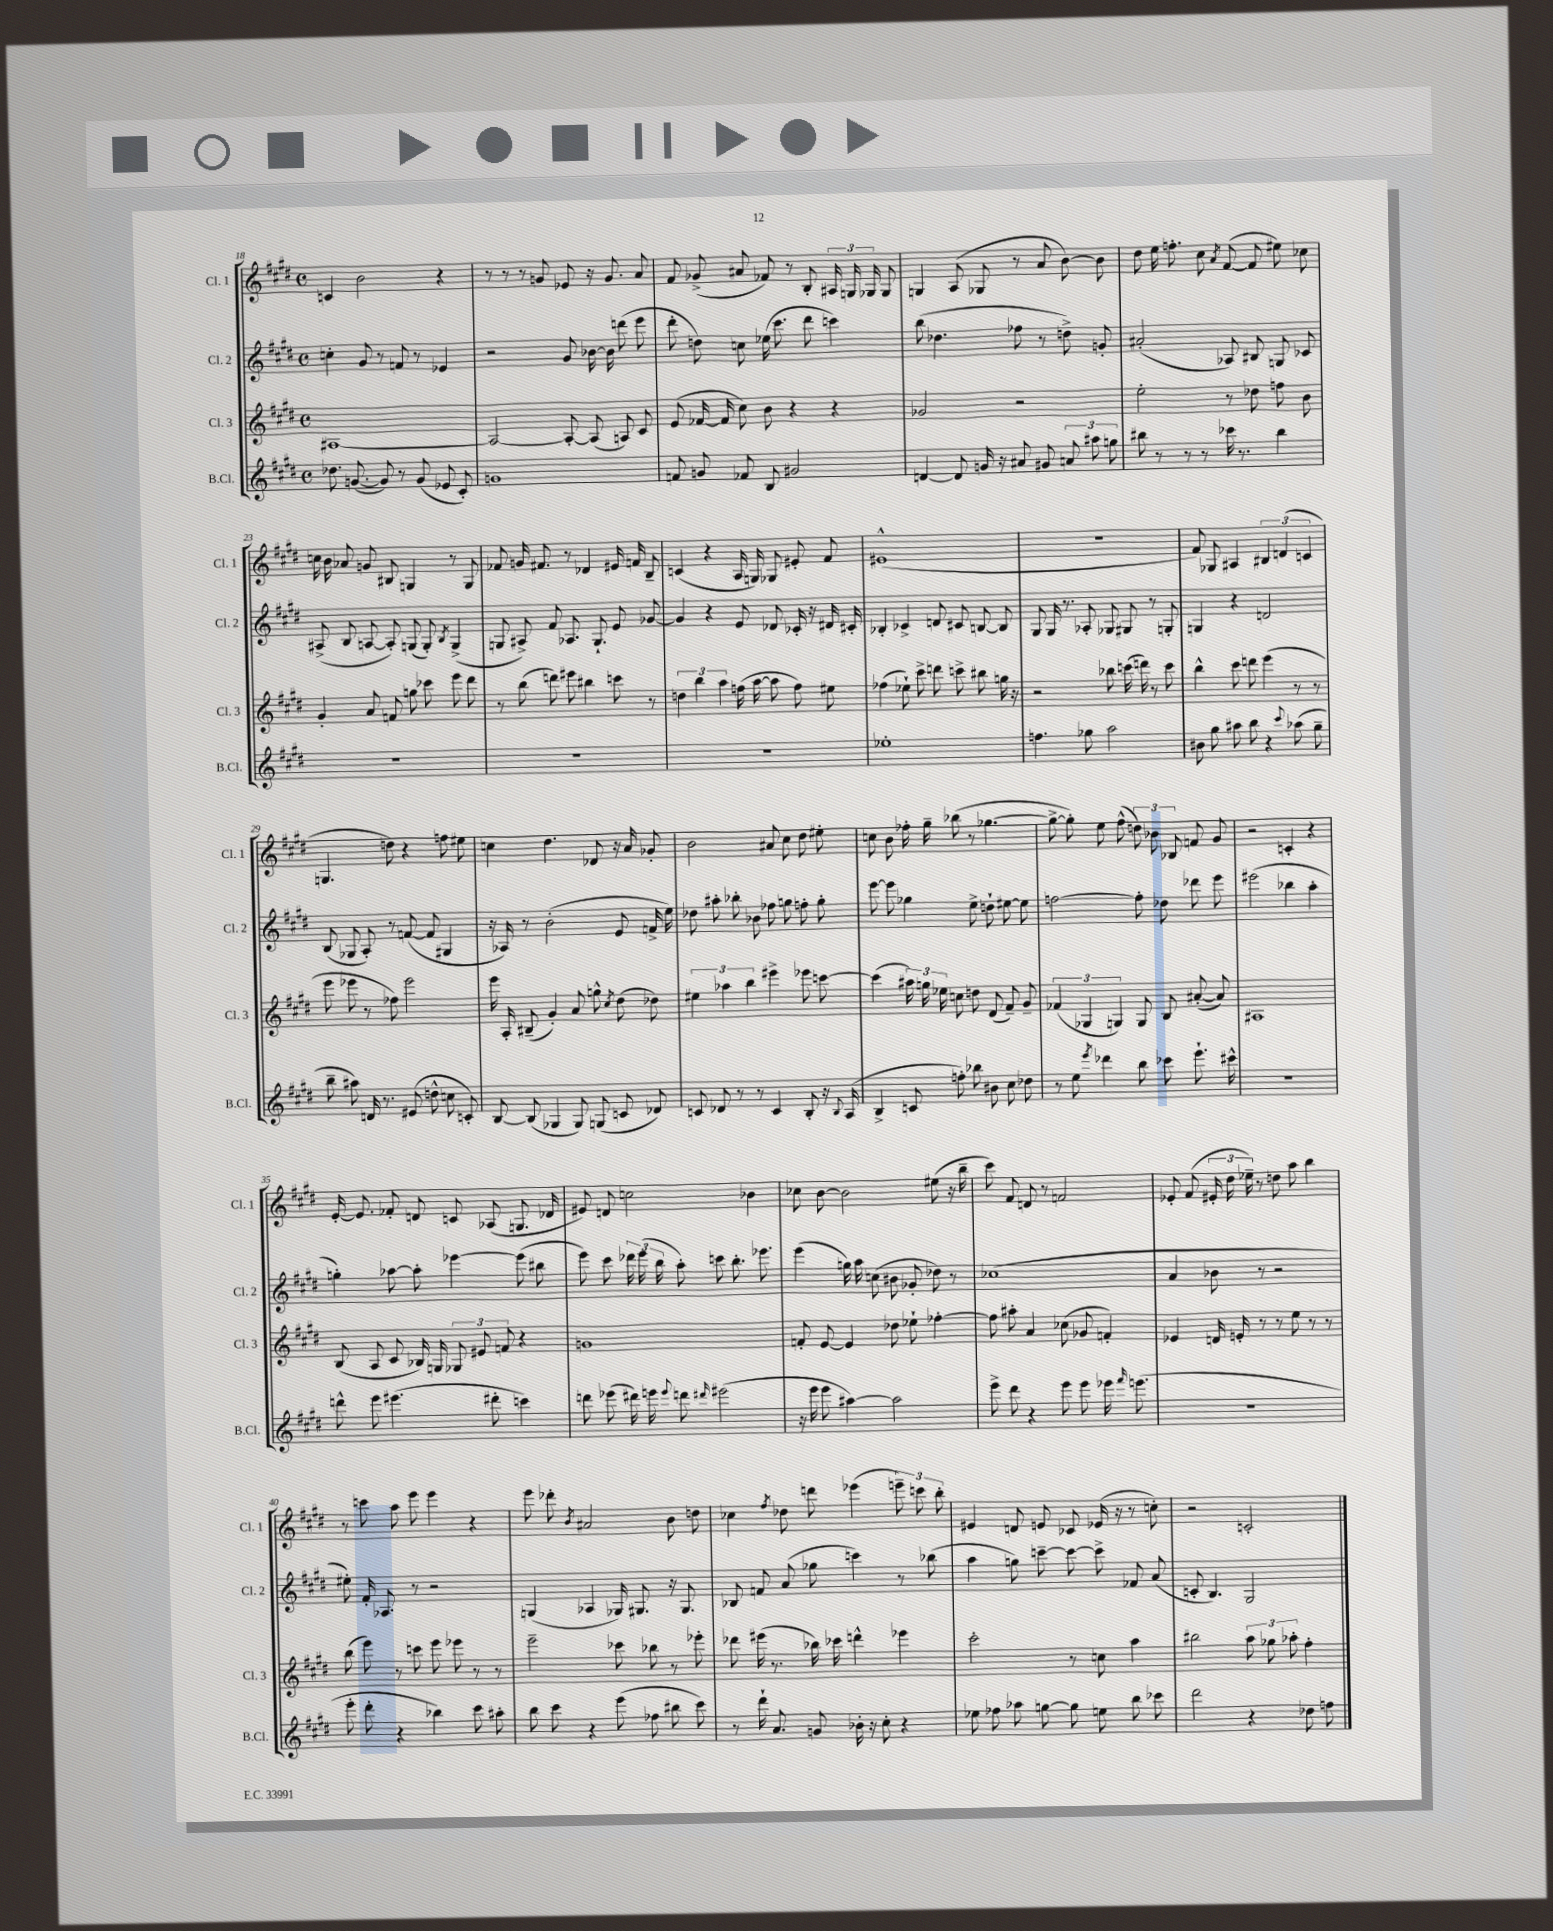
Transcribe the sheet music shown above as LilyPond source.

<<
\new StaffGroup <<
\new Staff = "s0" \with { instrumentName = "Cl. 1" shortInstrumentName = "Cl. 1" } {
    \clef treble \key e \major \defaultTimeSignature \time 4/4
    \autoBeamOff c'4 b'2 r4 |
    r8 r8 r8 g'8 ees'8 r16 g'8. a'8 |
    fis'8 ges'8->( ais'8 fes'8) r8 b8-. \tuplet 3/2 { ais16 g16 ges16 } ges8 |
    g4 a8( ges8 r8 a'8 b'8~) b'8 |
    dis''8 e''16 f''8.-. cis''8 \acciaccatura { a'8 } fis'8~( fis'8 eis''8) ces''8 |
    c''16 b'16 aes'8 g'8 bis8 g4 r8 g8 |
    fes'8 g'16 fis'8. r8 des'4 eis'16 f'16 b8-- |
    c'4( r4 a16 g16) ges8 eis'8-. fis'8 |
    eis'1-^( |
    R1 |
    fis'8) ges8 ais4 \tuplet 3/2 { bis4 d'4( c'4 } |
    g4. d''8) r4 f''8 eis''8 |
    c''4 dis''4. des'8 r16 a'16 ges'8-. |
    b'2 ais'8 cis''8 dis''8 eis''8-. |
    c''8 b'8 fes''16-. gis''16-- bes''8( r8 ges''4.~ |
    ges''8~-> ges''8-.) e''8 fis''8-^( \tuplet 3/2 { d''8) bes'8 bes8 } f'8 gis'8 |
    r2 c'4-. r4 |
    e'16~-. e'8. fes'8-. d'8 c'8 aes8( g8. des'16 |
    eis'8) d'8 c''2 bes'4 |
    ces''8 b'8~ b'2 eis''8( r16 b''16-- |
    cis'''8) fis'8 d'8 r8 f'2 |
    ees'8-. fis'8( \tuplet 3/2 { eis'16-. dis''16 ees''16--) } r8 d''8 a''8 b''4 |
    r8 c'''8 a''8 e'''8 e'''4 r4 |
    e'''8 des'''8-. \acciaccatura { b'8 } ais'2 b'8 d''8 |
    ces''4 \acciaccatura { fis''8 } des''8 d'''8 ees'''4( \tuplet 3/2 { e'''8--) c'''8 b''8-. } |
    eis'4 d'8 e'8 ces'8 ees'16( r16 r8 c''8-.) |
    r2 c'2-. \bar "|." |
}
\new Staff = "s1" \with { instrumentName = "Cl. 2" shortInstrumentName = "Cl. 2" } {
    \clef treble \key e \major \defaultTimeSignature \time 4/4
    \autoBeamOff c''4-. gis'8 r8 f'8 r8 ees'4 |
    r2 gis'8 bes'16~ bes'16 d'''8( e'''8 |
    dis'''8-. d''8) c''8 ees''16( cis'''8. dis'''8 c'''4) |
    b''8( des''4. fes''8 r8 d''8->) g'8-. |
    ais'2-.( aes8) bis8 g8 ces'8 |
    ais8->( b8 a8~ a8-.) g8( g8-.) \acciaccatura { b8 } g4->( |
    g8 ais8->) fis'8 aes8. g8.-! e'8 ges'8~ |
    ges'4 r4 e'8 des'8 ces'16-. r16 dis'16 cis'16-. |
    bes4-. ces'4-> d'8 cis'8 b8~ b8 |
    gis8 gis16 r8. aes8-. ges8 gis8 r8 g8-. |
    g4 r4 d'2 |
    b8( ges8 a8-.) r8 f'8~( f'8 gis4 |
    r16 aes16) r8 b'2-.( e'8 f'16-> e''16) |
    des''8 ais''8-. bes''8-. bes'8 fes''8 g''8 f''8-. g''8-. |
    e'''8~ e'''8 ges''4 e''8-> d''8-! eis''8~ eis''8 |
    f''2~ f''8-. des''8 des'''8 e'''8 |
    eis'''2( bes''4 a''4-. |
    g''4-.) aes''8~ aes''8-. ees'''4~ ees'''8( bis''8 |
    e'''8) cis'''8 \tuplet 3/2 { des'''16 e'''16( b''16 } a''8-.) c'''8 b''8.-. ees'''8. |
    e'''4( g''16) a''16 c''8( bis'8 ges'8-. des''8) r8 |
    ces''1( |
    a'4 bes'8 r8 r2 |
    eis''8-.) fis'16-. aes8. r8 r2 |
    g4( aes4 ges16) gis8. r16 gis8. |
    bes8 f'8 a'8( ges''8 c'''4) r8 bes''8( |
    a''4 g''8) c'''8~-- c'''8~ c'''8-> fes'8 a'8( |
    c'8-. b4.) gis2 \bar "|." |
}
\new Staff = "s2" \with { instrumentName = "Cl. 3" shortInstrumentName = "Cl. 3" } {
    \clef treble \key e \major \defaultTimeSignature \time 4/4
    \autoBeamOff ais1~ |
    ais2~ ais8~-. ais8( a8) cis'8 |
    e'8( fes'16~ fes'16 cis''8) b'8 r4 r4 |
    ges'2 r2 |
    e''2-. r8 des''8 f''8 b'8 |
    gis'4-. a'8 f'8 g''8 ces'''8 e'''8 dis'''8 |
    r8 b''8( d'''8) eis'''8 bis''4 c'''8 r8 |
    \tuplet 3/2 { d''4 b''4 a''4 } f''16( a''16~ a''8 f''8) eis''8 |
    fes''4( ees''8-!) cis'''8-> d'''8 c'''8-> bis''8 g''16 r16 |
    r2 bes''8 c'''16( d'''16) r8 c'''8 |
    b''4-^ cis'''8 d'''8 e'''4( r8 r8 |
    e'''8 ees'''8 r8 fes''8) ees'''2 |
    e'''16 a16-. bis8--( gis'4-.) a'8 g''8-^ \acciaccatura { cis''8 } dis''8( des''8) |
    \tuplet 3/2 { eis''4 aes''4 b''4 } eis'''4-> ees'''8 c'''8~ |
    c'''4( \tuplet 3/2 { ais''16) g''16 ees''16 } c''8 d''8 dis'8( fis'8--) gis'8-- |
    \tuplet 3/2 { fes'4( ges4 g4) } g8 b8 ais'8~-.( ais'8) |
    ais1 |
    b8( a8 cis'8 bes16) g16 \tuplet 3/2 { ges8 eis'8 f'8 } r4 |
    g'1 |
    f'8-. e'8~ e'4 des''8 ees''8-! fes''4~-. |
    fes''8 ais''8-. a'4 ces''8( ges'8 f'4-.) |
    ees'4 d'16 e'16-. r8 r8 e''8 r8 r8 |
    b''8( e'''8) r8 c'''8 e'''8 ees'''8 r8 r8 |
    e'''2-- ces'''8 bes''8 r8 ees'''8-. |
    des'''8 eis'''16( r8. bes''16) ces'''16 d'''4-^ ees'''4 |
    cis'''2-. r8 c''8 a''4 |
    bis''2 \tuplet 3/2 { a''8 ges''8 aes''8-. } fis''4-. \bar "|." |
}
\new Staff = "s3" \with { instrumentName = "B.Cl." shortInstrumentName = "B.Cl." } {
    \clef treble \key e \major \defaultTimeSignature \time 4/4
    \autoBeamOff des''8. g'8.~( g'8) r8 g'8( ees'8 cis'8-.) |
    g'1 |
    f'8 g'8 fes'8 b8 gis'2 |
    d'4~ d'8 g'16 r16 ais'8 gis'8 \tuplet 3/2 { a'8 ais''8 g''8 } |
    bis''8 r8 r8 r8 ces'''16 r8. bis''4 |
    R1 |
    R1 |
    R1 |
    ees''1-. |
    f''4. ges''8 a''2 |
    bis'8 gis''8 ais''8 b''8 r4 \appoggiatura { cis'''8 } aes''8( gis''8-- |
    b''8-- ais''8) d'16 r8. eis'8( d''8-^ c''8 c'8-.) |
    b8~ b8( ges4 ges8) g8( c'8 des'8) |
    c'8 des'8 r8 r8 c'4 b8-. r16 \appoggiatura { b8 } a16( |
    b4-> c'8 f''8-.) bes''8 bis'8 cis''8 des''8 |
    r8 e''8 \acciaccatura { e'''8 } des'''4 b''8 ces'''8 e'''8.-! cis'''16-^ |
    R1 |
    d'''8-^ e'''8 eis'''4.( dis'''8-. c'''4) |
    d'''8 ees'''8( dis'''16) e'''16 \appoggiatura { e'''8 } d'''8 \grace { dis'''16 } eis'''2( |
    r16 e'''16 e'''8 ais''4~) ais''2 |
    e'''8-> dis'''8 r4 e'''8 e'''8 ees'''16 \grace { fis'''16 } e'''8.( |
    R1 |
    e'''8-. dis'''8-. r4 bes''4) cis'''8 ais''8-. |
    b''8 cis'''8 r4 e'''8( fes''8 bis''8 cis'''8) |
    r8 dis'''16-! a'8. g'8 bes'16-. r16 cis''8-. r4 |
    ees''8 fes''8 aes''8 g''8~ g''8 e''8 b''8 ces'''8 |
    dis'''2 r4 des''8 f''8 \bar "|." |
}
>>
>>
\layout { \context { \Score currentBarNumber = #18 } }
